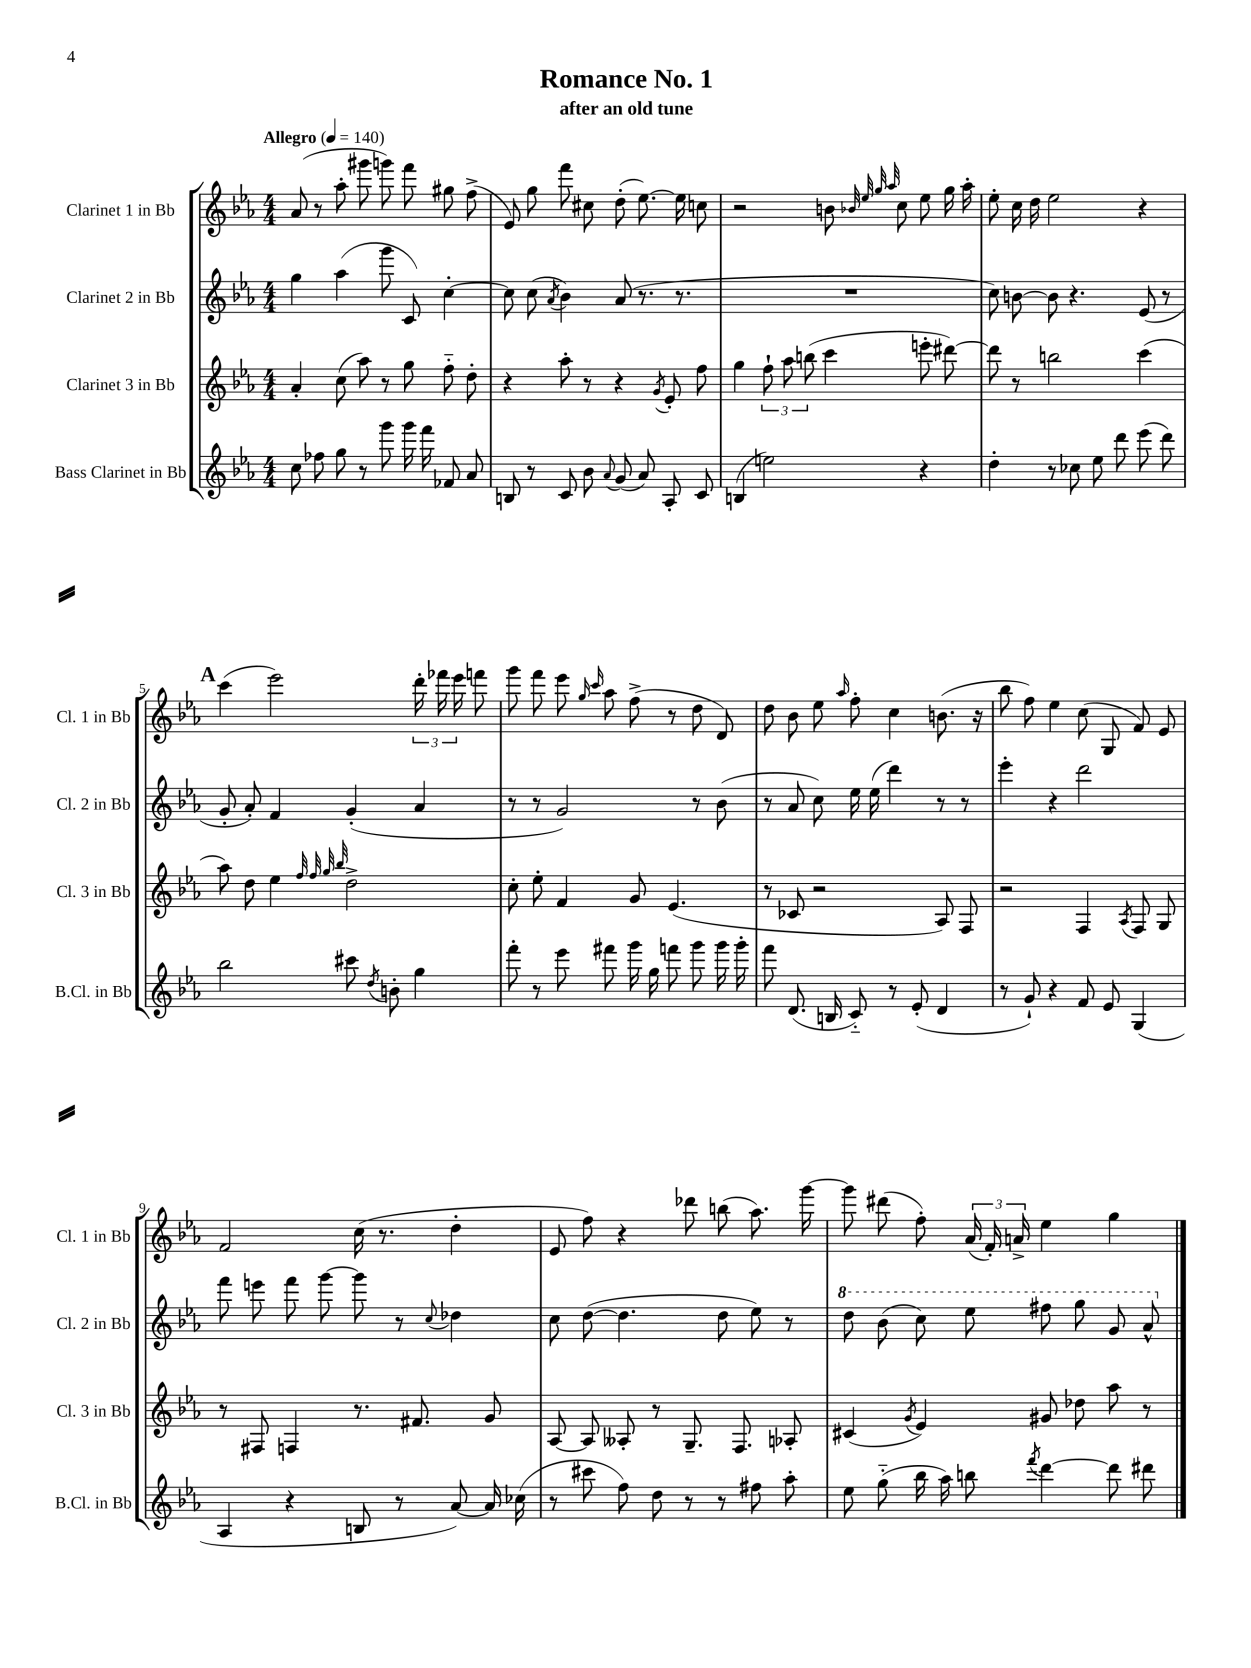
\header { title = "Romance No. 1" subtitle = "after an old tune" }
<<
\new StaffGroup <<
\new Staff = "s0" \with { instrumentName = "Clarinet 1 in Bb" shortInstrumentName = "Cl. 1 in Bb" } {
    \clef treble \key ees \major \numericTimeSignature \time 4/4 \tempo "Allegro" 4 = 140
    \autoBeamOff aes'8( r8 aes''8-. gis'''8 g'''8) f'''8 gis''8 f''8->( |
    ees'8) g''8 f'''8 cis''8 d''8-.( ees''8.~) ees''16 c''8 |
    r2 b'8 \grace { bes'32 ees''32 g''32 aes''32 } c''8 ees''8 g''16 aes''16-. |
    ees''8-. c''16 d''16 ees''2 r4 |
    \mark \markup { \bold "A" } c'''4( ees'''2) \tuplet 3/2 { d'''16-. fes'''16 ees'''16 } f'''8 |
    g'''8 f'''8 ees'''8 \grace { g''16 c'''16 } aes''8 f''8->( r8 d''8 d'8) |
    d''8 bes'8 ees''8 \grace { aes''16 } f''8-. c''4 b'8.( r16 |
    bes''8 f''8) ees''4 c''8( g8 f'8) ees'8 |
    f'2 c''16( r8. d''4-. |
    ees'8 f''8) r4 des'''8 b''8( aes''8.) g'''16~ |
    g'''8 dis'''8( f''8-.) \tuplet 3/2 { aes'16( f'16-.) a'16-> } ees''4 g''4 \bar "|." |
}
\new Staff = "s1" \with { instrumentName = "Clarinet 2 in Bb" shortInstrumentName = "Cl. 2 in Bb" } {
    \clef treble \key ees \major \numericTimeSignature \time 4/4
    \autoBeamOff g''4 aes''4( g'''8 c'8) c''4~-. |
    c''8 c''8( \acciaccatura { aes'8 } bes'4) aes'8( r8. r8. |
    R1 |
    c''8) b'8~ b'8 r4. ees'8( r8 |
    \mark \markup { \bold "A" } g'8-. aes'8-.) f'4 g'4-.( aes'4 |
    r8 r8 g'2) r8 bes'8( |
    r8 aes'8 c''8) ees''16 ees''16( d'''4) r8 r8 |
    ees'''4-. r4 d'''2 |
    f'''8 e'''8 f'''8 g'''8~ g'''8 r8 \appoggiatura { c''8 } des''4 |
    c''8 d''8~( d''4. d''8 ees''8) r8 |
    \ottava #1 d'''8 bes''8( c'''8) ees'''8 fis'''8 g'''8 g''8 aes''8-^ \ottava #0 \bar "|." |
}
\new Staff = "s2" \with { instrumentName = "Clarinet 3 in Bb" shortInstrumentName = "Cl. 3 in Bb" } {
    \clef treble \key ees \major \numericTimeSignature \time 4/4
    \autoBeamOff aes'4-. c''8( aes''8) r8 g''8 f''8-_ d''8-. |
    r4 aes''8-. r8 r4 \acciaccatura { g'8 } ees'8-. f''8 |
    g''4 \tuplet 3/2 { f''8-! aes''8 b''8( } c'''4 e'''8-. dis'''8~) |
    dis'''8 r8 b''2 c'''4( |
    \mark \markup { \bold "A" } aes''8) d''8 ees''4 \grace { f''32 f''32 g''32 bes''32 } d''2-> |
    c''8-. ees''8-. f'4 g'8 ees'4.( |
    r8 ces'8 r2 aes8) f8 |
    r2 f4 \acciaccatura { aes8 } f8 g8 |
    r8 fis8 f4 r8. fis'8. g'8 |
    aes8~ aes8 aeses8-. r8 g8.-- f8. aes8-. |
    cis'4( \acciaccatura { g'8 } ees'4) gis'8 des''8 aes''8 r8 \bar "|." |
}
\new Staff = "s3" \with { instrumentName = "Bass Clarinet in Bb" shortInstrumentName = "B.Cl. in Bb" } {
    \clef treble \key ees \major \numericTimeSignature \time 4/4
    \autoBeamOff c''8 fes''8 g''8 r8 g'''8 g'''16 f'''16 fes'8 aes'8 |
    b8 r8 c'8 bes'8 \appoggiatura { aes'8 } g'8( aes'8) aes8-. c'8 |
    b4( e''2) r4 |
    d''4-. r8 ces''8 ees''8 d'''8 ees'''8( d'''8) |
    \mark \markup { \bold "A" } bes''2 cis'''8 \acciaccatura { d''8 } b'8-. g''4 |
    f'''8-. r8 ees'''8 fis'''8 g'''16 g''16 f'''8 g'''8 g'''16 g'''16-. |
    f'''8 d'8.( b16 c'8-_) r8 ees'8-.( d'4 |
    r8 g'8-!) r4 f'8 ees'8 g4( |
    aes4 r4 b8 r8 aes'8~) aes'16 ces''16( |
    r8 cis'''8 f''8) d''8 r8 r8 fis''8 aes''8-. |
    ees''8 g''8-_( bes''16 aes''16) b''8 \acciaccatura { f'''8 } d'''4~ d'''8 dis'''8 \bar "|." |
}
>>
>>
